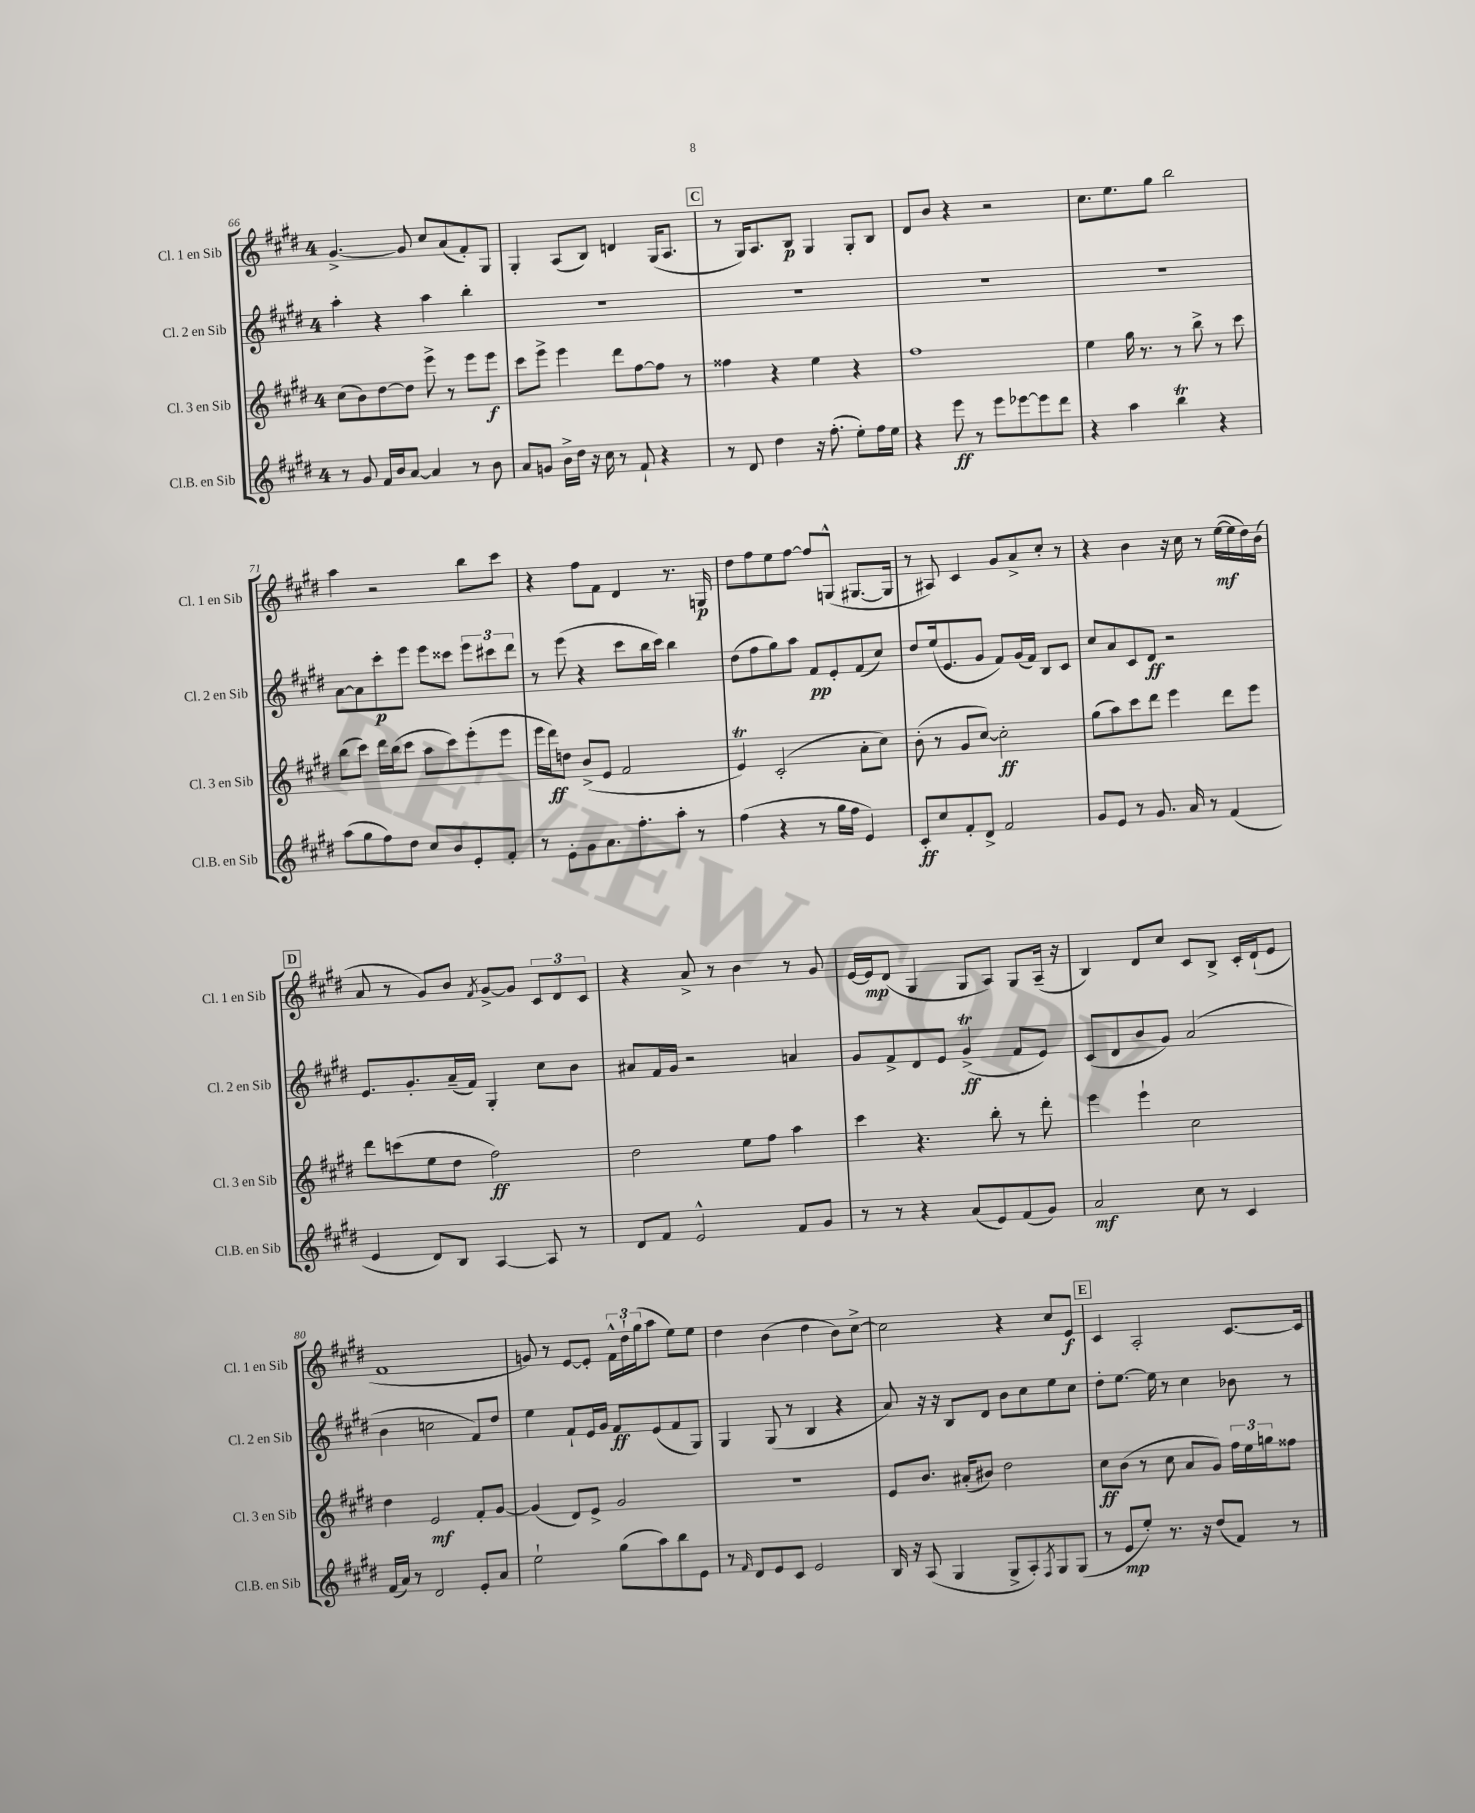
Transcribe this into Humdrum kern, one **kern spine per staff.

**kern	**dynam	**kern	**dynam	**kern	**dynam	**kern	**dynam
*part4	*part4	*part3	*part3	*part2	*part2	*part1	*part1
*staff4	*staff4	*staff3	*staff3	*staff2	*staff2	*staff1	*staff1
*I"Cl.B. en Sib	*	*I"Cl. 3 en Sib	*	*I"Cl. 2 en Sib	*	*I"Cl. 1 en Sib	*
*I'Cl.B. en Sib	*	*I'Cl. 3 en Sib	*	*I'Cl. 2 en Sib	*	*I'Cl. 1 en Sib	*
*clefG2	*	*clefG2	*	*clefG2	*	*clefG2	*
*k[f#c#g#d#]	*	*k[f#c#g#d#]	*	*k[f#c#g#d#]	*	*k[f#c#g#d#]	*
*M4/4	*	*M4/4	*	*M4/4	*	*M4/4	*
=66	=66	=66	=66	=66	=66	=66	=66
8r	.	(8cc#\L	.	4aa'\	.	[4.g#^/	.
8g#/	.	8b\)	.	.	.	.	.
16f#/LL	.	[8dd#\	.	4r	.	.	.
16b/J	.	.	.	.	.	.	.
[8a/J	.	8dd#\J]	.	.	.	8g#/]	.
4a/]	.	8eee^\	.	4aa\	.	8cc#/L	.
.	.	8r	.	.	.	(8a/	.
8r	.	8eee\L	.	4bb'\	.	8f#'/)	.
8b\	.	8eee\J	f	.	.	8G#/J	.
=67	=67	=67	=67	=67	=67	=67	=67
8a/L	.	8ccc#\L	.	1r	.	4G#'/	.
8gn/J	.	8eee^\J	.	.	.	.	.
16b^\LL	.	4eee\	.	.	.	(8A/L	.
16dd#\JJ	.	.	.	.	.	.	.
16r	.	.	.	.	.	8B/J)	.
16cc#\	.	.	.	.	.	.	.
8r	.	8ddd#\L	.	.	.	4dn/	.
8f#`/	.	[8ff#\	.	.	.	.	.
4r	.	8ff#\J]	.	.	.	(16G#/KL	.
.	.	.	.	.	.	8.A/J	.
.	.	8r	.	.	.	.	.
!!LO:REH:place=s1:t=C
=68	=68	=68	=68	=68	=68	=68	=68
8r	.	4ff##X\	.	1r	.	8r	.
8d#/	.	.	.	.	.	16G#/KL)	.
.	.	.	.	.	.	8.A/	.
4dd#\	.	4r	.	.	.	.	.
.	.	.	.	.	.	8B/J	p
16r	.	4ee\	.	.	.	4G#/	.
(8.ff#'\	.	.	.	.	.	.	.
8ee'\L)	.	4r	.	.	.	8G#'/L	.
16ff#\L	.	.	.	.	.	8B/J	.
16ee\JJ	.	.	.	.	.	.	.
=69	=69	=69	=69	=69	=69	=69	=69
4r	.	1ff#	.	1r	.	8d#/L	.
.	.	.	.	.	.	8b/J	.
8eee\	ff	.	.	.	.	4r	.
8r	.	.	.	.	.	.	.
8eee\L	.	.	.	.	.	2r	.
[8eee-X\	.	.	.	.	.	.	.
8eee-\]	.	.	.	.	.	.	.
8ddd#\J	.	.	.	.	.	.	.
=70	=70	=70	=70	=70	=70	=70	=70
4r	.	4ee\	.	1r	.	8.cc#\L	.
.	.	.	.	.	.	8.ee\	.
4aa\	.	16gg#\	.	.	.	.	.
.	.	8.r	.	.	.	.	.
.	.	.	.	.	.	8gg#\J	.
4bbT\	.	8r	.	.	.	2bb\	.
.	.	8bb^\	.	.	.	.	.
4r	.	8r	.	.	.	.	.
.	.	8ccc#\	.	.	.	.	.
!!LO:LB:g=z
=71	=71	=71	=71	=71	=71	=71	=71
(8aa\L	.	(8bb\L	.	[8a\L	.	4aa\	.
8gg#\	.	8ccc#\J)	.	8a\]	.	.	.
8ff#\)	.	16ddd#\LL	.	8ccc#'\	p	2r	.
.	.	(16bb\J	.	.	.	.	.
8dd#\J	.	8ccc#\J	.	8eee\J	.	.	.
8cc#/L	.	8aa\L	.	8eee\L	.	.	.
8b/	.	8ccc#\)	.	8ccc##X\J	.	.	.
8e'/	.	(8eee'\	.	12eee\L	.	8bb\L	.
.	.	.	.	12ccc#X\	.	.	.
8f#'/J	.	8eee\J	.	.	.	8ccc#\J	.
.	.	.	.	12ddd#\J	.	.	.
=72	=72	=72	=72	=72	=72	=72	=72
8r	.	16eee\LL	.	8r	.	4r	.
.	.	16ddd#\J)	ff	.	.	.	.
8e'\L	.	8ddn\J	.	(8eee\	.	.	.
8g#\	.	(8b^/L	.	4r	.	8ff#\L	.
8.a\	.	8e/J	.	.	.	8f#\J	.
.	.	2f#/	.	8ccc#\L	.	4d#/	.
8.ff#'\	.	.	.	.	.	.	.
.	.	.	.	16bb\L	.	.	.
.	.	.	.	16ccc#\JJ)	.	.	.
8aa'\J	.	.	.	4bb\	.	8.r	.
8r	.	.	.	.	.	.	.
.	.	.	.	.	.	16Gn/	p
=73	=73	=73	=73	=73	=73	=73	=73
(4ff#\	.	4eT/)	.	(8dd#\L	.	8dd#\L	.
.	.	.	.	8ff#\	.	8ff#\	.
4r	.	(2c#'/	.	8gg#\)	.	8ee\	.
.	.	.	.	8aa\J	.	[8ff#\J	.
8r	.	.	.	8f#/L	pp	8ff#/L]	.
16gg#\LL	.	.	.	8e'/	.	(8Gn^^/J	.
16ff#\JJ	.	.	.	.	.	.	.
4e/)	.	8a'\L	.	(8f#/	.	[8.G#X/L	.
.	.	8cc#\J)	.	8cc#/J)	.	.	.
.	.	.	.	.	.	16G#/Jk]	.
=74	=74	=74	=74	=74	=74	=74	=74
8c#'/L	ff	(8b'\	.	8dd#/L	.	8r	.
8cc#/	.	8r	.	(16ee/k	.	8A#X/)	.
.	.	.	.	8.e/	.	.	.
8f#'/	.	8g#/L	.	.	.	4c#/	.
8d#^/J	.	[8cc#/J)	.	8g#/J	.	.	.
2f#/	.	2cc#'\]	ff	8f#/L)	.	8g#/L	.
.	.	.	.	(16g#/L	.	8a^/	.
.	.	.	.	16f#/JJ)	.	.	.
.	.	.	.	8B/L	.	8cc#'/J	.
.	.	.	.	8c#/J	.	8r	.
=75	=75	=75	=75	=75	=75	=75	=75
8g#/L	.	(8gg#\L	.	8cc#/L	.	4r	.
8e/J	.	8aa\)	.	8a/	.	.	.
8r	.	8ccc#\	.	8c#/	.	4b\	.
8.g#/	.	8ddd#\J	.	8d#/J	ff	.	.
.	.	4eee\	.	2r	.	16r	.
16a/	.	.	.	.	.	16cc#\	.
8r	.	.	.	.	.	8r	.
(4f#/	.	8ddd#\L	.	.	.	([16ee\LL	mf
.	.	.	.	.	.	16ee\]	.
.	.	8eee\J	.	.	.	16dd#\)	.
.	.	.	.	.	.	(16b\JJ	.
!!LO:LB:g=z
!!LO:REH:place=s1:t=D
=76	=76	=76	=76	=76	=76	=76	=76
4e/	.	8ddd#\L	.	8.e/L	.	8a/	.
.	.	(8cccn\	.	.	.	8r	.
.	.	.	.	8.g#'/	.	.	.
8d#/L)	.	8ee\	.	.	.	8g#/L)	.
8B/J	.	8dd#\J	.	(16a~/L	.	8b/J	.
.	.	.	.	16f#/JJ)	.	.	.
.	.	.	.	.	.	8qf#/	.
[4A/	.	2ff#\)	ff	4G#'/	.	[8g#^/L	.
.	.	.	.	.	.	8g#/J]	.
8A/]	.	.	.	8cc#\L	.	12c#/L	.
.	.	.	.	.	.	12d#/	.
8r	.	.	.	8b\J	.	.	.
.	.	.	.	.	.	12c#/J	.
=77	=77	=77	=77	=77	=77	=77	=77
8d#/L	.	2dd#\	.	8a#X/L	.	4r	.
8f#/J	.	.	.	16f#/L	.	.	.
.	.	.	.	16g#/JJ	.	.	.
2e^^/	.	.	.	2r	.	8a^/	.
.	.	.	.	.	.	8r	.
.	.	8ee\L	.	.	.	4b\	.
.	.	8ff#\J	.	.	.	.	.
8f#/L	.	4aa\	.	4an/	.	8r	.
8g#/J	.	.	.	.	.	8g#/	.
=78	=78	=78	=78	=78	=78	=78	=78
8r	.	4ccc#\	.	8g#/L	.	[16e/LL	.
.	.	.	.	.	.	16e/J]	mp
8r	.	.	.	8f#^/	.	(8d#/J	.
4r	.	4.r	.	8d#/	.	4G#/	.
.	.	.	.	8e/J	.	.	.
(8a/L	.	.	.	(4g#t^/	ff	8G#/L	.
8e/)	.	8bb'\	.	.	.	8A/J)	.
(8f#/	.	8r	.	8f#/L	.	8G#/L	.
8g#/J)	.	8ddd#'\	.	8e/J)	.	(16A~/Jk	.
.	.	.	.	.	.	16r	.
=79	=79	=79	=79	=79	=79	=79	=79
2a/	mf	4eee\	.	(8c#/L	.	4B/)	.
.	.	.	.	8d#/	.	.	.
.	.	4eee`\	.	8b/	.	8d#/L	.
.	.	.	.	8g#/J)	.	8cc#/J	.
8cc#\	.	2cc#\	.	(2a/	.	8c#/L	.
8r	.	.	.	.	.	8B^/J	.
4c#/	.	.	.	.	.	16c#'/LL	.
.	.	.	.	.	.	(16d#`/J	.
.	.	.	.	.	.	8e/J	.
!!LO:LB:g=z
=80	=80	=80	=80	=80	=80	=80	=80
(16f#/LL	.	4dd#\	.	4b\	.	1f#	.
16a/JJ)	.	.	.	.	.	.	.
8r	.	.	.	.	.	.	.
2d#/	.	2e/	mf	2ccn\	.	.	.
8e'/L	.	8f#'/L	.	8f#/L)	.	.	.
8a/J	.	[8g#/J	.	8dd#/J	.	.	.
=81	=81	=81	=81	=81	=81	=81	=81
2ee`\	.	(4g#/]	.	4ee\	.	8gn/)	.
.	.	.	.	.	.	8r	.
.	.	8d#/L)	.	8f#`/L	.	[8e/L	.
.	.	8e^/J	.	16e/L	.	8e'/J]	.
.	.	.	.	16g#/JJ	.	.	.
(8gg#\L	.	2g#/	.	8f#/L	ff	24f#^^\LL	.
.	.	.	.	.	.	24dd#`\	.
.	.	.	.	.	.	(24gg#\J	.
8aa\)	.	.	.	(8e/	.	8aa\J	.
8bb\	.	.	.	8f#/	.	8ee\L)	.
8e\J	.	.	.	8G#/J)	.	8ee\J	.
=82	=82	=82	=82	=82	=82	=82	=82
8r	.	1r	.	4G#/	.	4dd#\	.
16qqf#/	.	.	.	.	.	.	.
8d#/L	.	.	.	.	.	.	.
8e/	.	.	.	(8G#/	.	(4b\	.
8c#/J	.	.	.	8r	.	.	.
2e/	.	.	.	4B/	.	4dd#\	.
.	.	.	.	4r	.	8b\L)	.
.	.	.	.	.	.	[8cc#^\J	.
=83	=83	=83	=83	=83	=83	=83	=83
16B/	.	8e/L	.	8a/)	.	2cc#\]	.
16r	.	.	.	.	.	.	.
(8A/	.	8.b/J	.	16r	.	.	.
.	.	.	.	16r	.	.	.
4G#/	.	.	.	8B/L	.	.	.
.	.	(16a#X'/KL	.	.	.	.	.
.	.	8b#X/J)	.	8d#/J	.	.	.
8G#^/L	.	2dd#\	.	8b\L	.	4r	.
8A'/)	.	.	.	8cc#\	.	.	.
8qF#/	.	.	.	.	.	.	.
8G#/	.	.	.	8ee\	.	8cc#/L	.
(8G#/J	.	.	.	8cc#\J	.	8e/J	f
!!LO:REH:place=s1:t=E
=84	=84	=84	=84	=84	=84	=84	=84
8r	.	8cc#\L	ff	8dd#'\L	.	4c#/	.
8e/L	mp	(8b\J	.	[8.ee\J	.	.	.
8ee'/J)	.	8r	.	.	.	2A'/	.
.	.	.	.	16ee\]	.	.	.
8.r	.	8cc#\	.	8r	.	.	.
.	.	8a/L	.	4cc#\	.	.	.
16r	.	.	.	.	.	.	.
(8dd#/L	.	8g#/J)	.	.	.	.	.
8f#/J)	.	24ff#\LL	.	8b-X\	.	[8.c#/L	.
.	.	24ee\	.	.	.	.	.
.	.	24ggn\J	.	.	.	.	.
8r	.	8ff##X\J	.	8r	.	.	.
.	.	.	.	.	.	16c#/Jk]	.
==	==	==	==	==	==	==	==
*-	*-	*-	*-	*-	*-	*-	*-
